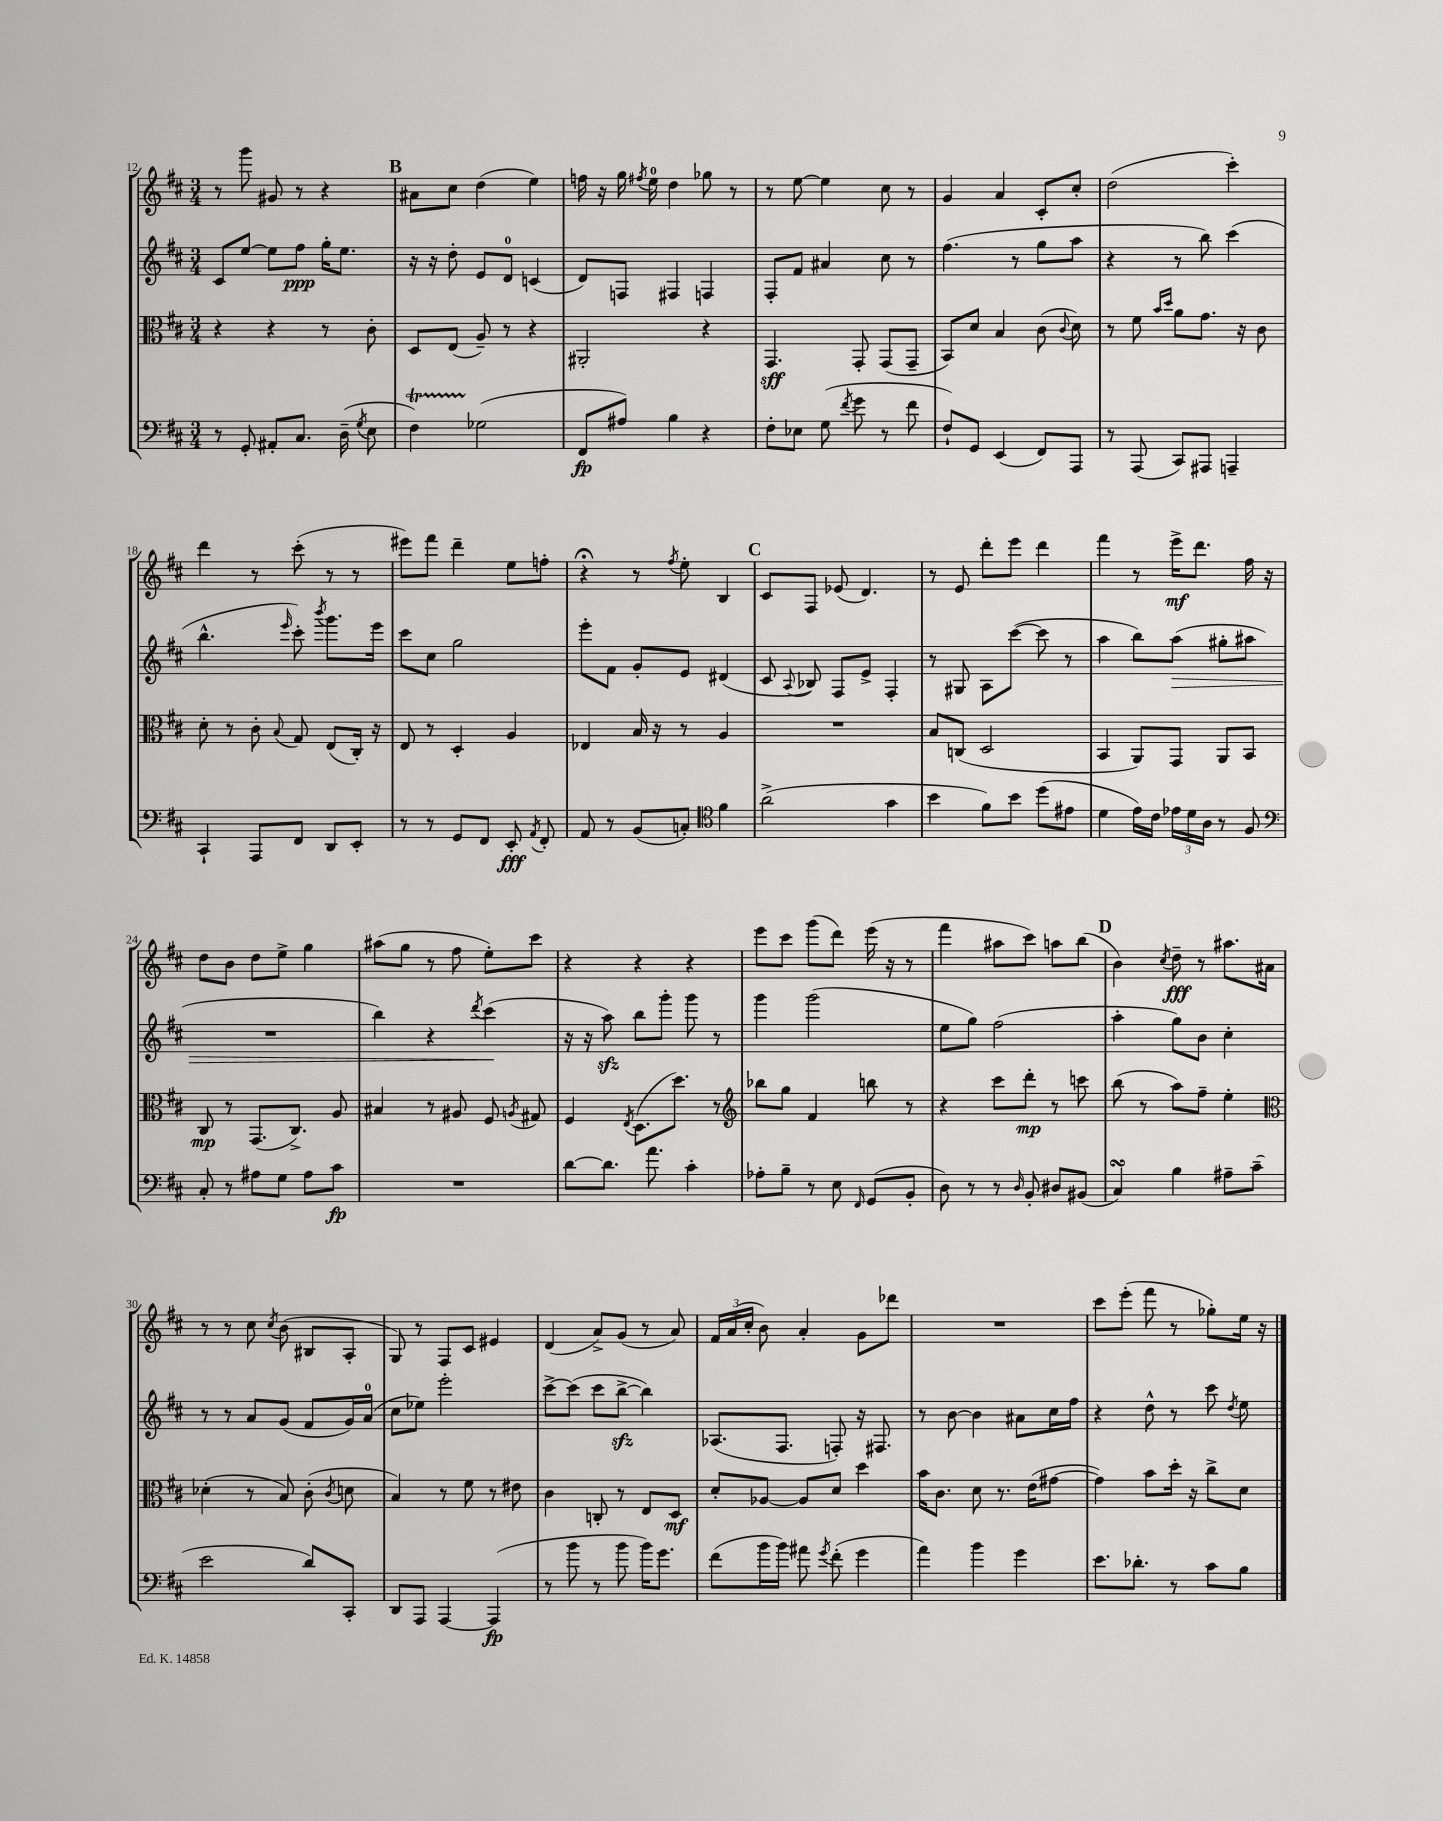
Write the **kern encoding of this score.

**kern	**kern	**kern	**kern
*staff4	*staff3	*staff2	*staff1
*clefF4	*clefC3	*clefG2	*clefG2
*k[f#c#]	*k[f#c#]	*k[f#c#]	*k[f#c#]
*M3/4	*M3/4	*M3/4	*M3/4
8r	4r	8c#	8r
8GG'	.	[8ee	8ggg
8AA#'	4r	8ee]	8g#
8.C#	.	8ff#	8r
.	8r	16gg'	4r
(16D~	.	8.ee	.
8qG	.	.	.
8E	8c#'	.	.
=	=	=	=
4F#)	8D	16r	8a#
.	.	16r	.
.	(8E	8dd'	8cc#
(2G-	8A~)	8e	(4dd
.	8r	8d	.
.	4r	(4c	4ee)
=	=	=	=
8FF#	2AA#'	8d)	16ff
.	.	.	16r
8A#)	.	8F	16gg
.	.	.	8qff#
.	.	.	16ee
4B	.	4F#	4dd
4r	4r	4F	8gg-
.	.	.	8r
=	=	=	=
8F#'	4.GG	8F#'	8r
8E-	.	8f#	[8ee
(8G	.	4a#	4ee]
8qf#	.	.	.
8g	8GG'	.	.
8r	(8GG	8cc#	8cc#
8f#	8GG~	8r	8r
=	=	=	=
8F#`)	8BB)	(4.ff#	4g
8GG	8d	.	.
(4EE	4B	.	4a
.	.	8r	.
8FF#)	(8c#	8gg	8c#'
.	8qqc#	.	.
8AAA	8d)	8aa	8cc#'
=	=	=	=
8r	8r	4r	(2dd
(8AAA	8f#	.	.
.	16qqb	.	.
.	16qqdd	.	.
8CC#)	8a	8r	.
8AAA#	8.g	8bb)	.
4AAA~	.	(4ccc#	4ccc#')
.	16r	.	.
.	8c#	.	.
=	=	=	=
4CC#`	8d'	4.bb^^	4ddd
.	8r	.	.
8AAA	8c#'	.	8r
.	8qqB	16qqeee	.
8FF#	8G	8ccc#')	(8ccc#'
.	.	8qbbb	.
8DD	(8E	8.ggg	8r
8EE'	16C#')	.	8r
.	16r	16eee	.
=	=	=	=
8r	8E	8ccc#	8eee#)
8r	8r	8cc#	8fff#
8GG	4D'	2gg	4ddd~
8FF#	.	.	.
8EE'	4A	.	8ee
8qAA	.	.	.
8FF#'	.	.	8ff'
=	=	=	=
8AA	4E-	8eee'	4r;
8r	.	8f#	.
(8BB	16B	8g'	8r
.	16r	.	.
.	.	.	8qff#
8C')	8r	8e	8ee'
*clefC4	*	*	*
4f#	4A	(4d#	4B
=	=	=	=
(2a^	2.r	8c#	8c#
.	.	8qqA	.
.	.	8B-)	8F#
.	.	8F#	(8e-
.	.	8e^	4.d)
4g	.	4F#'	.
=	=	=	=
4b	8B	8r	8r
.	(8C	8G#	8e
8f#)	2D	8A	8ddd'
8b	.	([8ccc#	8eee
(8dd	.	8ccc#]	4ddd
8e#	.	8r	.
=	=	=	=
4d	4BB	4aa	4fff#
16e)	8AA)	8bb)	8r
16c#	.	.	.
24e-	8GG	(8aa	16eee^
24d	.	.	.
.	.	.	8.ddd
24A	.	.	.
8r	8AA	8gg#'	.
8F#	8BB	8aa#	16ff#
.	.	.	16r
=	=	=	=
*clefF4	*	*	*
8C#'	8C#	2.r	8dd
8r	8r	.	8b
8A#	(8.GG	.	8dd
8G	.	.	8ee^
.	8.C#^)	.	.
8A#	.	.	4gg
8c#	8A	.	.
=	=	=	=
2.r	4B#	4bb)	(8aa#
.	.	.	8gg
.	8r	4r	8r
.	8A#	.	8ff#
.	.	8qddd	.
.	8F#	(4ccc#	8ee')
.	8qA	.	.
.	8G#	.	8ccc#
=	=	=	=
[8d	4F#	16r	4r
.	.	16r	.
8.d]	.	8aa)	.
.	8qE	.	.
.	(8.D	8bb	4r
8.a	.	.	.
.	.	8ggg'	.
.	8.dd)	.	.
4c#'	.	8ggg	4r
.	8r	8r	.
=	=	=	=
*	*clefG2	*	*
8A-'	8bb-	4ggg	8eee
8B~	8gg	.	8ccc#
8r	4f#	(2ggg	(8ggg
8E	.	.	8ddd)
16qqFF#	.	.	.
(8GG	8bb	.	(16eee
.	.	.	16r
8BB'	8r	.	8r
=	=	=	=
8D)	4r	8ee	4fff#
8r	.	8gg)	.
8r	8ccc#	(2ff#	8aa#
16qqD	.	.	.
8BB'	8ddd'	.	8ccc#)
8D#	8r	.	8aa
(8BB#	8ccc	.	(8bb
=	=	=	=
4C#)	(8bb	4aa'	4b)
.	8r	.	.
.	.	.	8qcc#
4B	8aa)	8gg)	8dd~
.	8ff#~	8b	8r
8A#~	4ee'	4cc#'	8.aa#
(8c#~	.	.	.
.	.	.	16a#
=	=	=	=
*	*clefC3	*	*
2e	(4d-'	8r	8r
.	.	8r	8r
.	8r	8a	8cc#
.	.	.	8qcc#
.	8B)	(8g	(8b
8d)	(8c#'	8f#	8B#
.	8qc#	.	.
8CC#'	8d	16g)	8A'
.	.	(16a	.
=	=	=	=
8DD	4B)	8cc#	8G)
8AAA	.	8ee-)	8r
[4AAA	8r	2eee'	8F#
.	8f#	.	8c#
(4AAA]	8r	.	4e#
.	8e#	.	.
=	=	=	=
8r	4c#	[8ccc#^	(4d
8b	.	(8ccc#]	.
8r	8C'	8ccc#	8a^)
8b	8r	[8bb^	(8g
16b)	8E	4bb])	8r
8.g	.	.	.
.	8D	.	8a)
=	=	=	=
(8f#	8d'	(8.A-	24f#
.	.	.	(24a
.	.	.	24cc#'
16b	[8A-	.	8b)
16b)	.	8.F#	.
8a#	8A-]	.	4a'
8qg	.	.	.
(8f#'	8d	8F')	.
4g	4dd	16r	8g
.	.	8.F#	.
.	.	.	8ddd-
=	=	=	=
4a)	16b	8r	2.r
.	8.c#	.	.
.	.	[8b	.
4b	8d	4b]	.
.	8.r	.	.
4g	.	8a#	.
.	(16e	.	.
.	[8g#	16cc#	.
.	.	16ff#	.
=	=	=	=
8.e	4g#])	4r	8ccc#
.	.	.	(8eee'
8.d-'	.	.	.
.	8b	8dd^^	8fff#
8r	16dd'	8r	8r
.	16r	.	.
8c#	8cc#^	8ccc#	8gg-')
.	.	8qdd	.
8B	8d	8ee	16ee
.	.	.	16r
==	==	==	==
*-	*-	*-	*-
